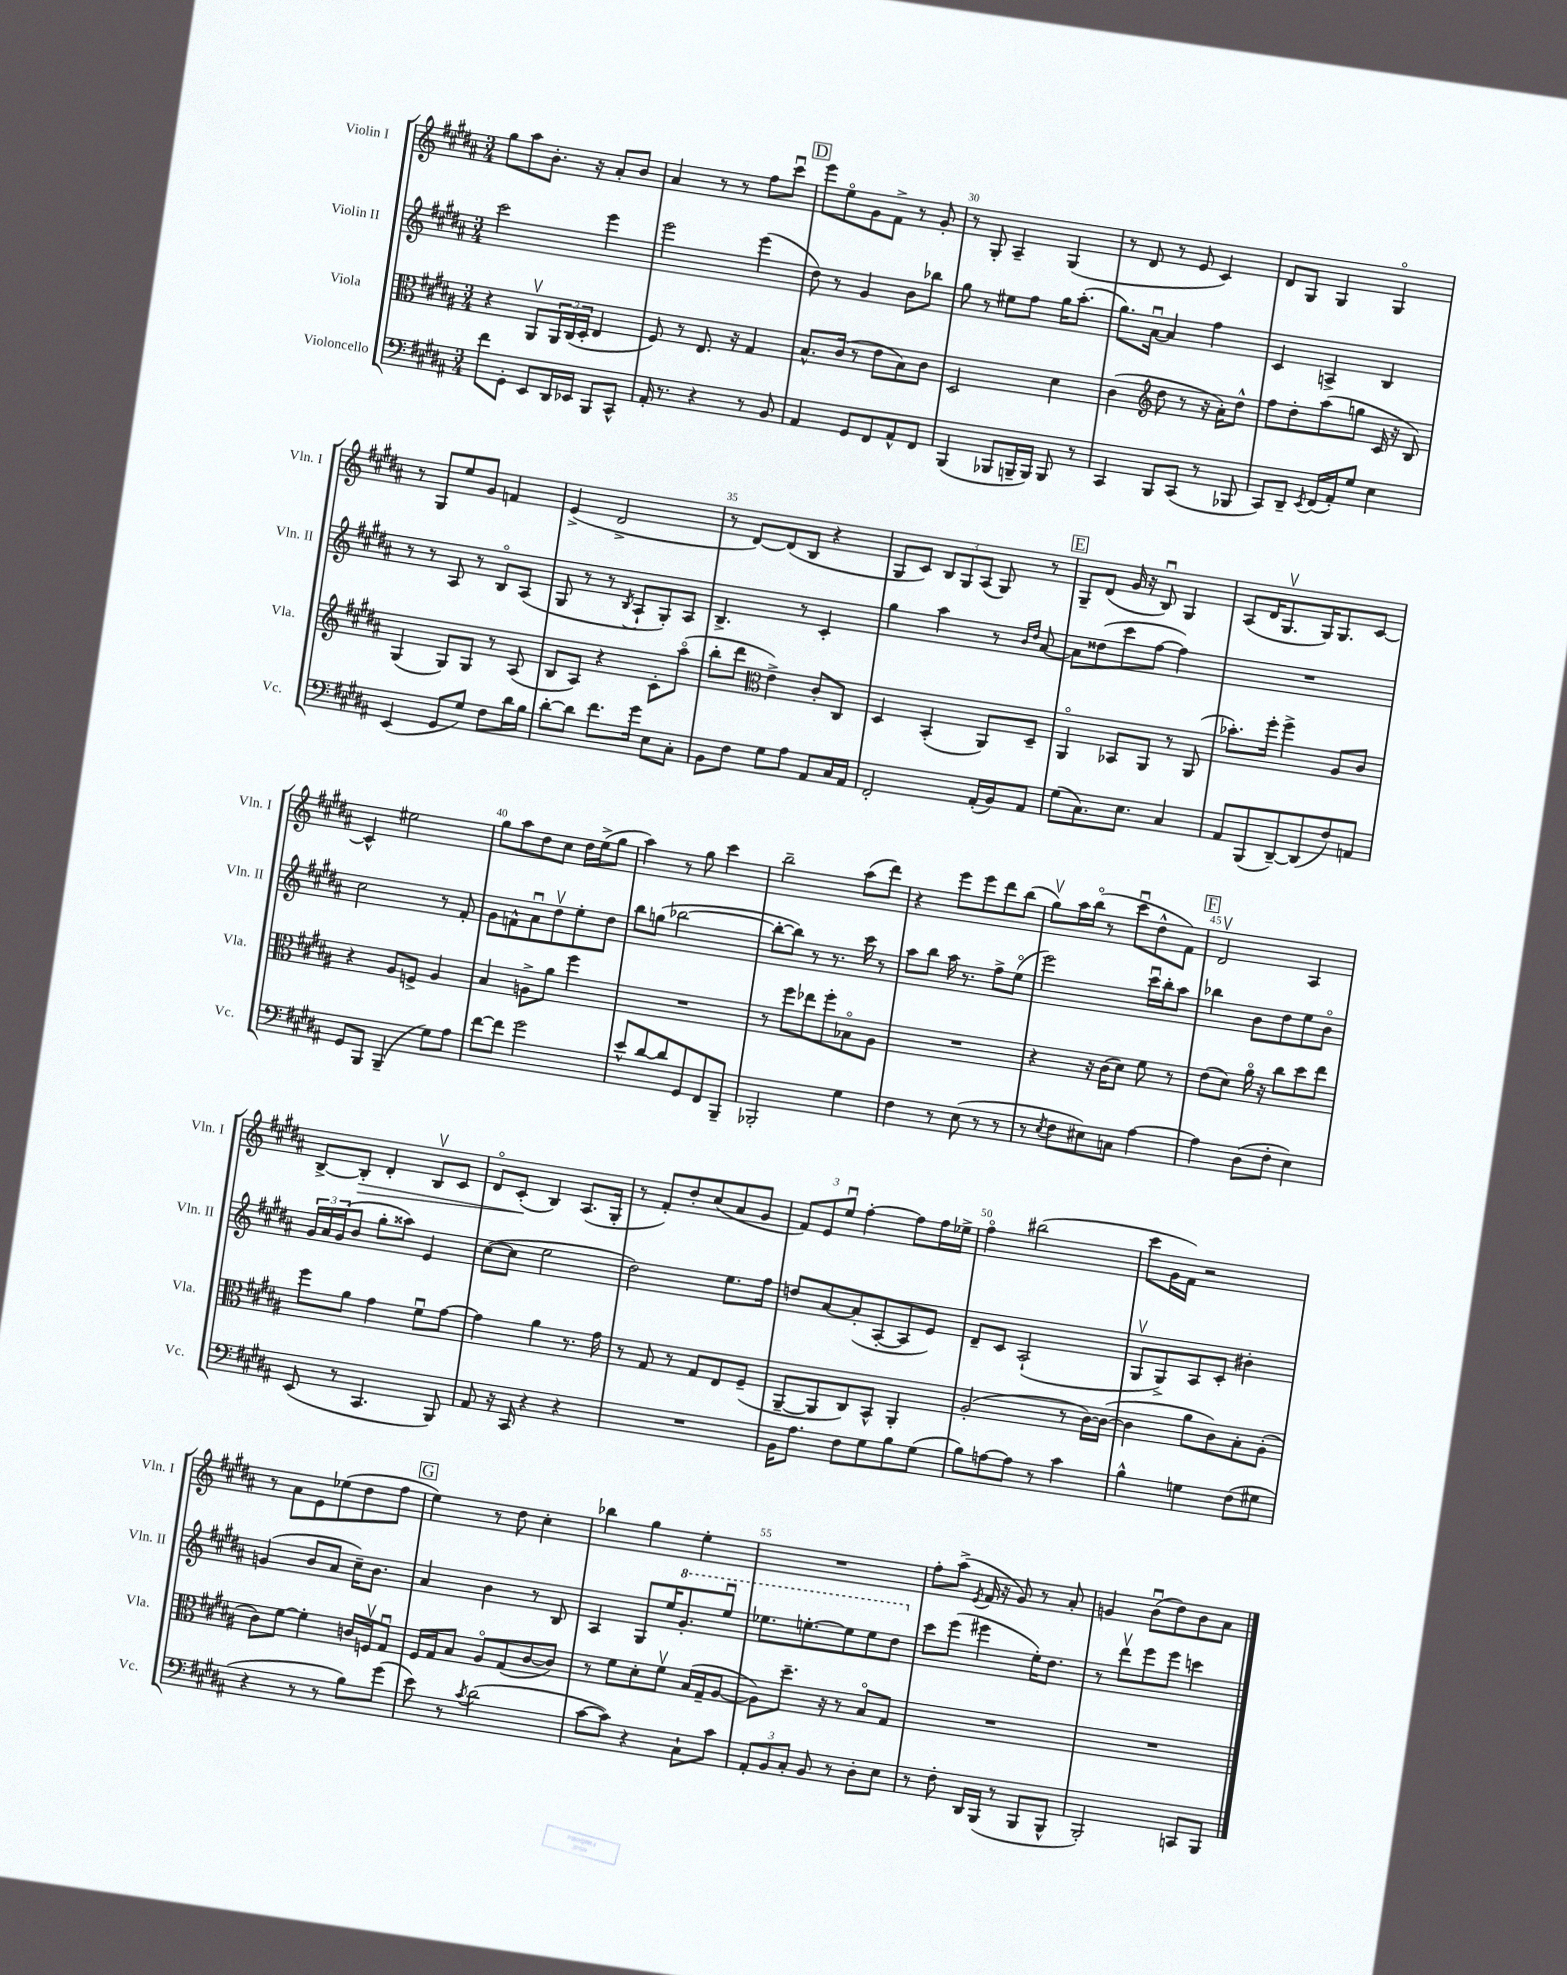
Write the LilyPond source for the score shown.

<<
\new StaffGroup <<
\new Staff = "s0" \with { instrumentName = "Violin I" shortInstrumentName = "Vln. I" } {
    \clef treble \key b \major \numericTimeSignature \time 3/4
    gis''8 ais''8 b'8.-. r16 ais'8-. b'8 |
    ais'4 r8 r8 fis''8 cis'''8\downbow |
    \mark \markup { \box "D" } e'''8 e''8\flageolet gis'8 fis'8-> r8 gis'8-. |
    r8 gis8-. ais4-- gis4( |
    r8 dis'8 r8 e'8 cis'4) |
    dis'8 gis8 gis4 gis4\flageolet |
    r8 gis8 e''8 gis'8 f'4 |
    e'4->( dis'2-> |
    r8 dis'8~) dis'8( b8 r4 |
    gis8 cis'8) \tuplet 3/2 { b8 gis8 ais8( } gis8) r8 |
    \mark \markup { \box "E" } gis8-- dis'8( gis'16 r16 b8\downbow) gis4 |
    ais8( dis'16 gis8.\upbow gis16) gis8. cis'8~ |
    cis'4-^ eis''2 |
    gis''8 ais''8 dis''8 cis''8 dis''16 e''16->( gis''8 |
    ais''4) r8 gis''8 cis'''4 |
    b''2-- ais''8( dis'''8) |
    r4 e'''8 e'''8 dis'''8 b''8( |
    gis''8\upbow) ais''16 b''16\flageolet( r8 cis'''8\downbow dis''8-^ fis'8) |
    \mark \markup { \box "F" } dis'2\upbow ais4 |
    b8~-> b8-.\> dis'4-. b8\upbow cis'8 |
    dis'8\flageolet cis'8-.\!( b4) ais8.( gis16-. |
    r8 fis'8-.) dis''8-. cis''8( ais'8 gis'8 |
    \tuplet 3/2 { fis'8) e'8 e''8\downbow } fis''4~-. fis''8 fis''16 ees''16-> |
    fis''4\flageolet bis''2( |
    cis'''8 gis'16 fis'16) r2 |
    r8 ais'8 e'8 ees''8( dis''8 fis''8 |
    \mark \markup { \box "G" } e''4) r8 dis''8 cis''4-. |
    bes''4 gis''4 e''4-. |
    R2. |
    fis''8-. ais''8->( \acciaccatura { e'8 } fis'16 r16 gis'8) r8 ais'8-. |
    g'4 b'8\downbow( dis''8) b'8 ais'8 \bar "|." |
}
\new Staff = "s1" \with { instrumentName = "Violin II" shortInstrumentName = "Vln. II" } {
    \clef treble \key b \major \numericTimeSignature \time 3/4
    cis'''2 e'''4 |
    e'''2 e'''4( |
    \mark \markup { \box "D" } dis''8) r8 gis'4 b'8 bes''8 |
    gis''8 r8 eis''8 fis''8 gis''16 ais''8.-.( |
    gis''8.) ais'16~\downbow ais'4 fis''4 |
    cis'4 a4-> b4 |
    r8 r8 ais8 r8 b8\flageolet ais8( |
    gis8 r8 r8 \acciaccatura { b8 } ais8-! gis8-.) ais8 |
    b4.-> r8 cis'4-. |
    gis''4 ais''4 r8 \grace { b'16 dis''16 } ais'8~ |
    \mark \markup { \box "E" } ais'8 disis''8( cis'''8 fis''8~ fis''4) |
    R2. |
    cis''2 r8 fis'8-. |
    gis'8 f'8-^ ais'8\downbow dis''8\upbow e''8-. dis''8 |
    b''8 g''8( bes''2~ |
    bes''8~-. bes''8) r8 r8. cis'''16 r8 |
    ais''8 b''8 ais''16 r8. fis''8-> e''8\flageolet( |
    e'''2) cis'''16\downbow b''16-. ais''8 |
    \mark \markup { \box "F" } bes''4 b'8 dis''8 e''8 b'8\flageolet |
    \tuplet 3/2 { gis'16 ais'16 gis'16( } b'8 gis''8-. aisis''8) e'4 |
    cis''8~( cis''8 e''2 |
    dis''2) e''8. fis''16 |
    d''8 ais'8~ ais'8-.( ais8~-. ais8 e'8) |
    dis'8-- cis'8 ais2-!( |
    gis8\upbow gis8->) ais8 cis'8-. bis'4-. |
    g'4( b'8 ais'8 cis''16--) b'8. |
    \mark \markup { \box "G" } ais'4 b'4 r8 b8 |
    ais4 gis8 e''16 \ottava #1 gis''8.-. e'''8\downbow |
    ees'''8. e'''8.~-. e'''8 e'''8 dis'''8 \ottava #0 |
    cis'''8 e'''8( eis'''4 e''16-.) dis''8. |
    r8 dis'''8\upbow e'''8 e'''8 c'''4 \bar "|." |
}
\new Staff = "s2" \with { instrumentName = "Viola" shortInstrumentName = "Vla." } {
    \clef alto \key b \major \numericTimeSignature \time 3/4
    r4 ais,8\upbow \tuplet 3/2 { ais,16 cis16( dis16-. } e4 |
    fis8) r8 e8. r16 gis4 |
    \mark \markup { \box "D" } b8.-^ cis'16( r8 e'8 b8) cis'8 |
    dis2 dis'4 |
    cis'4( \clef treble dis''8 r8 r16 ais'16-.) dis''8-^ |
    fis''8 dis''8-. ais''8( g''8 cis'16 r16 b8) |
    gis4( gis8) gis8 r8 ais8( |
    b8 ais8) r4 cis'8-. ais''8\flageolet( |
    b''8-. dis'''8 \clef alto e'4->) cis'8-. cis8 |
    dis4 b,4-.( ais,8) dis8-- |
    \mark \markup { \box "E" } ais,4\flageolet bes,8 ais,8 r8 ais,8( |
    bes'8.-.) fis''16-. fis''4-> ais8 cis'8 |
    r4 ais8 f8-> ais4 |
    b4 a8-> ais'8 fis''4 |
    R2. |
    r8 fis''8 ees''8 fis''8-. bes8\flageolet ais8 |
    R2. |
    r4 r16 cis'16( dis'8) fis'8 r8 |
    \mark \markup { \box "F" } e'8( dis'8) ais'16\flageolet r16 cis''8 dis''8 e''8 |
    fis''8 ais'8 gis'4 fis'8\downbow gis'8~ |
    gis'4 ais'4 r8. gis'16 |
    r8 gis8 r8 gis8 e8 fis8--( |
    ais,8~-- ais,8 cis8) b,8-^ ais,4-. |
    ais2-.( r8 cis'16~) cis'16~( |
    cis'4 ais'8 cis'8) b8-. ais8-.( |
    cis'8) fis'8~ fis'4-. c'16 f16\upbow gis8\downbow |
    \mark \markup { \box "G" } fis16 gis16 b8 ais8\flageolet gis8( cis'8~ cis'8) |
    r8 fis'8 dis'8-. fis'8\upbow b16( gis16-- ais8~ |
    ais8) dis''8.-- r16 r8 b8\flageolet gis8 |
    R2. |
    R2. \bar "|." |
}
\new Staff = "s3" \with { instrumentName = "Violoncello" shortInstrumentName = "Vc." } {
    \clef bass \key b \major \numericTimeSignature \time 3/4
    fis'8 gis,8-. e,8 dis,16 ees,16 b,,8 cis,8-^ |
    ais,16-. r8. r4 r8 b,8 |
    \mark \markup { \box "D" } ais,4 gis,8 fis,8 ais,8-^ fis,8 |
    b,,4( bes,,8 b,,16-- b,,16) b,,8 r8 |
    cis,4 b,,8 cis,8( r8 bes,,8 |
    cis,8) dis,8-- \acciaccatura { e,8 } fis,16( ais,16-.) gis8 e4 |
    e,4( gis,8 gis8) fis8 dis'16 b16 |
    dis'8~-. dis'8 fis'8. gis'16 e8 cis8-. |
    b,8 fis8 gis8 ais8 ais,8 cis16 ais,16 |
    fis,2-. ais,16-.( b,16) ais,8 |
    \mark \markup { \box "E" } gis8( cis8.) e8. cis4 |
    ais,8 b,,8( dis,8~--) dis,8( fis8) a,8 |
    gis,8 b,,8 b,,4--( gis8) ais8 |
    fis'8~ fis'8 gis'2 |
    e'8-^ dis'8~ dis'8 gis,8 fis,8 b,,8-- |
    bes,,2-. gis4 |
    fis4 r8 e8( r8 r8 |
    r8 \acciaccatura { e8 } fis8 eis8) c8 ais4~ |
    \mark \markup { \box "F" } ais4 dis8( fis8-. e4) |
    e,8( r8 cis,4. b,,8) |
    ais,8 r16 cis,16 r4 r4 |
    R2. |
    b,16 ais8. fis8 gis8 b8 gis8( |
    b8) a8~ a8 r8 cis'4 |
    b4-^ g4 fis8( gis8 |
    r4 r8 r8 b8) gis'8( |
    \mark \markup { \box "G" } e'8) r8 \acciaccatura { cis'8 } dis'2( |
    cis'8~ cis'8) r4 cis8-! cis'8 |
    \tuplet 3/2 { ais,8-. b,8 cis8-. } b,8 r8 dis8-. e8 |
    r8 fis8-. dis,16 b,,16( r8 b,,8 b,,8-^ |
    b,,2-.) c,8 b,,8 \bar "|." |
}
>>
>>
\layout { \context { \Score currentBarNumber = #27 \override BarNumber.break-visibility = ##(#f #t #t) barNumberVisibility = #(every-nth-bar-number-visible 5) } }
